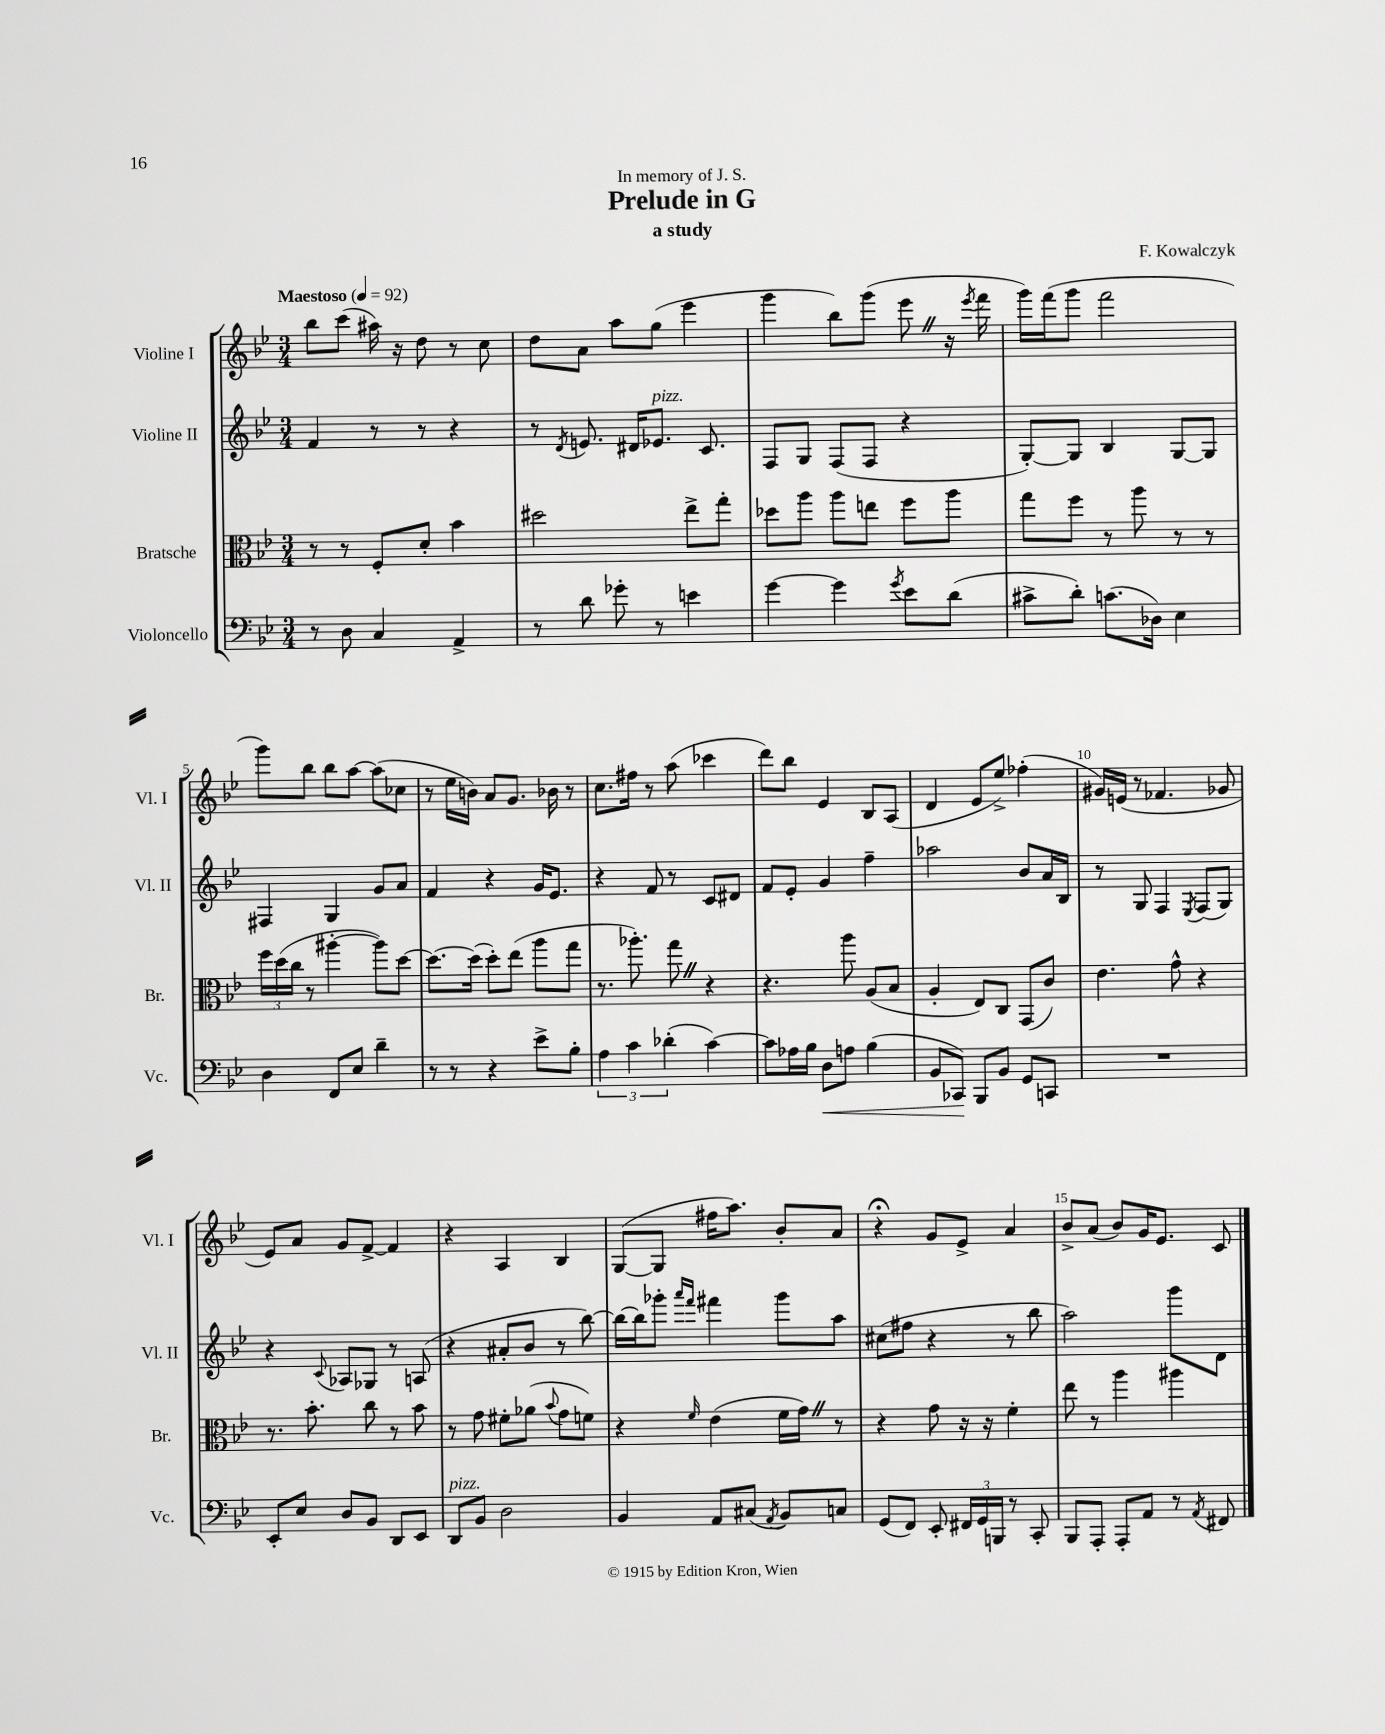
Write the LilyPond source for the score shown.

\header { title = "Prelude in G" composer = "F. Kowalczyk" subtitle = "a study" dedication = "In memory of J. S." }
<<
\new StaffGroup <<
\new Staff = "s0" \with { instrumentName = "Violine I" shortInstrumentName = "Vl. I" } {
    \clef treble \key bes \major \numericTimeSignature \time 3/4 \tempo "Maestoso" 4 = 92
    \autoBeamOff bes''8[ c'''8]( ais''16) r16 d''8 r8 c''8 |
    d''8[ a'8] a''8[ g''8]( ees'''4 |
    g'''4 bes''8[) g'''8]( ees'''8 \once \override BreathingSign.text = \markup { \musicglyph "scripts.caesura.straight" } \breathe r16 \acciaccatura { ees'''8 } f'''16 |
    g'''16[) f'''16( g'''8] f'''2 |
    g'''8[) bes''8] bes''8[ a''8]~ a''8[( ces''8] |
    r8 ees''16[ b'16]) a'8[ g'8.] bes'16 r8 |
    c''8.[ fis''16] r8 a''8( ces'''4 |
    d'''8[) bes''8] ees'4 bes8[ a8]( |
    d'4 ees'8[ ees''8]->) fes''4-.( |
    gis'16[) e'16]( r8 fes'4. ges'8 |
    ees'8[) a'8] g'8[ f'8]~-> f'4 |
    r4 a4 bes4 |
    g8[~( g8] fis''16[ a''8.]) bes'8[-. a'8] |
    r4\fermata g'8[ ees'8]-> a'4 |
    bes'8[-> a'8]( bes'8[) g'16 ees'8.] c'8 \bar "|." |
}
\new Staff = "s1" \with { instrumentName = "Violine II" shortInstrumentName = "Vl. II" } {
    \clef treble \key bes \major \numericTimeSignature \time 3/4
    \autoBeamOff f'4 r8 r8 r4 |
    r8 \acciaccatura { d'8 } e'8. dis'16[ ees'8.]^\markup { \italic "pizz." } c'8. |
    f8[ g8] f8[( f8] r4 |
    g8[~-.) g8] bes4 g8[~ g8] |
    fis4 g4 g'8[ a'8] |
    f'4 r4 g'16[ ees'8.] |
    r4 f'8 r8 c'8[ dis'8] |
    f'8[ ees'8]-. g'4 f''4-- |
    aes''2 bes'8[ a'16 bes16] |
    r8 g8 f4 \acciaccatura { ees8 } f8[( g8]) |
    r4 \appoggiatura { c'8 } aes8[ ges8] r8 a8( |
    r4 ais'8[-. bes'8] r8 bes''8~) |
    bes''16[~ bes''16 ges'''8]-. \grace { a'''16[ f'''16] } fis'''4 ges'''8[ a''8] |
    cis''8[( fis''8] r4 r8 bes''8 |
    a''2) g'''8[ d'8] \bar "|." |
}
\new Staff = "s2" \with { instrumentName = "Bratsche" shortInstrumentName = "Br." } {
    \clef alto \key bes \major \numericTimeSignature \time 3/4
    \autoBeamOff r8 r8 f8[-. d'8]-. bes'4 |
    dis''2 ees''8[-> g''8]-. |
    des''8[ a''8] a''8[ e''8] f''8[ a''8] |
    g''8[ f''8] r8 a''8 r8 r8 |
    \tuplet 3/2 { f''16[ d''16( c''16] } r8 ais''4~-. ais''8[) d''8]~ |
    d''8.[~ d''16]( d''8[-.) ees''8]( a''8[ g''8] |
    r8. aes''8.-.) g''8 \once \override BreathingSign.text = \markup { \musicglyph "scripts.caesura.straight" } \breathe r4 |
    r4. a''8 a8[( bes8] |
    a4-. ees8[) c8] g,8[( c'8]) |
    ees'4. g'8-^ r4 |
    r8. bes'8.-. c''8 r8 bes'8 |
    r8 g'8 fis'8[-. aes'8]( \appoggiatura { bes'8 } g'8[ f'8]) |
    r4 \grace { f'16 } ees'4( f'16[ g'16]) \once \override BreathingSign.text = \markup { \musicglyph "scripts.caesura.straight" } \breathe r8 |
    r4 g'8 r16 r16 f'4-. |
    ees''8 r8 a''4 ais''4 \bar "|." |
}
\new Staff = "s3" \with { instrumentName = "Violoncello" shortInstrumentName = "Vc." } {
    \clef bass \key bes \major \numericTimeSignature \time 3/4
    \autoBeamOff r8 d8 c4 a,4-> |
    r8 d'8 ges'8-. r8 e'4 |
    g'4~ g'4 \acciaccatura { g'8 } ees'8[ d'8]( |
    cis'8[-> d'8]-.) c'8.[( des16]) ees4 |
    d4 f,8[ ees8] d'4-- |
    r8 r8 r4 ees'8[-> bes8]-. |
    \tuplet 3/2 { a4 c'4 des'4-.( } c'4~) |
    c'8[ aes16 bes16] d8[\< a8] bes4( |
    bes,8[ ces,8]\!) bes,,8[ bes,8] g,8[ c,8] |
    R2. |
    ees,8[-. ees8] d8[ bes,8] d,8[ ees,8] |
    d,8[^\markup { \italic "pizz." } bes,8] d2 |
    bes,4 a,8[ cis8]( \acciaccatura { a,8 } bes,8[) c8] |
    g,8[( f,8]) ees,8-. \tuplet 3/2 { fis,16[ g,16 b,,16] } r8 c,8-. |
    bes,,8[ a,,8]-. a,,8[-. a,8] r8 \acciaccatura { a,8 } fis,8 \bar "|." |
}
>>
>>
\layout { \context { \Score \override BarNumber.break-visibility = ##(#f #t #t) barNumberVisibility = #(every-nth-bar-number-visible 5) } }
